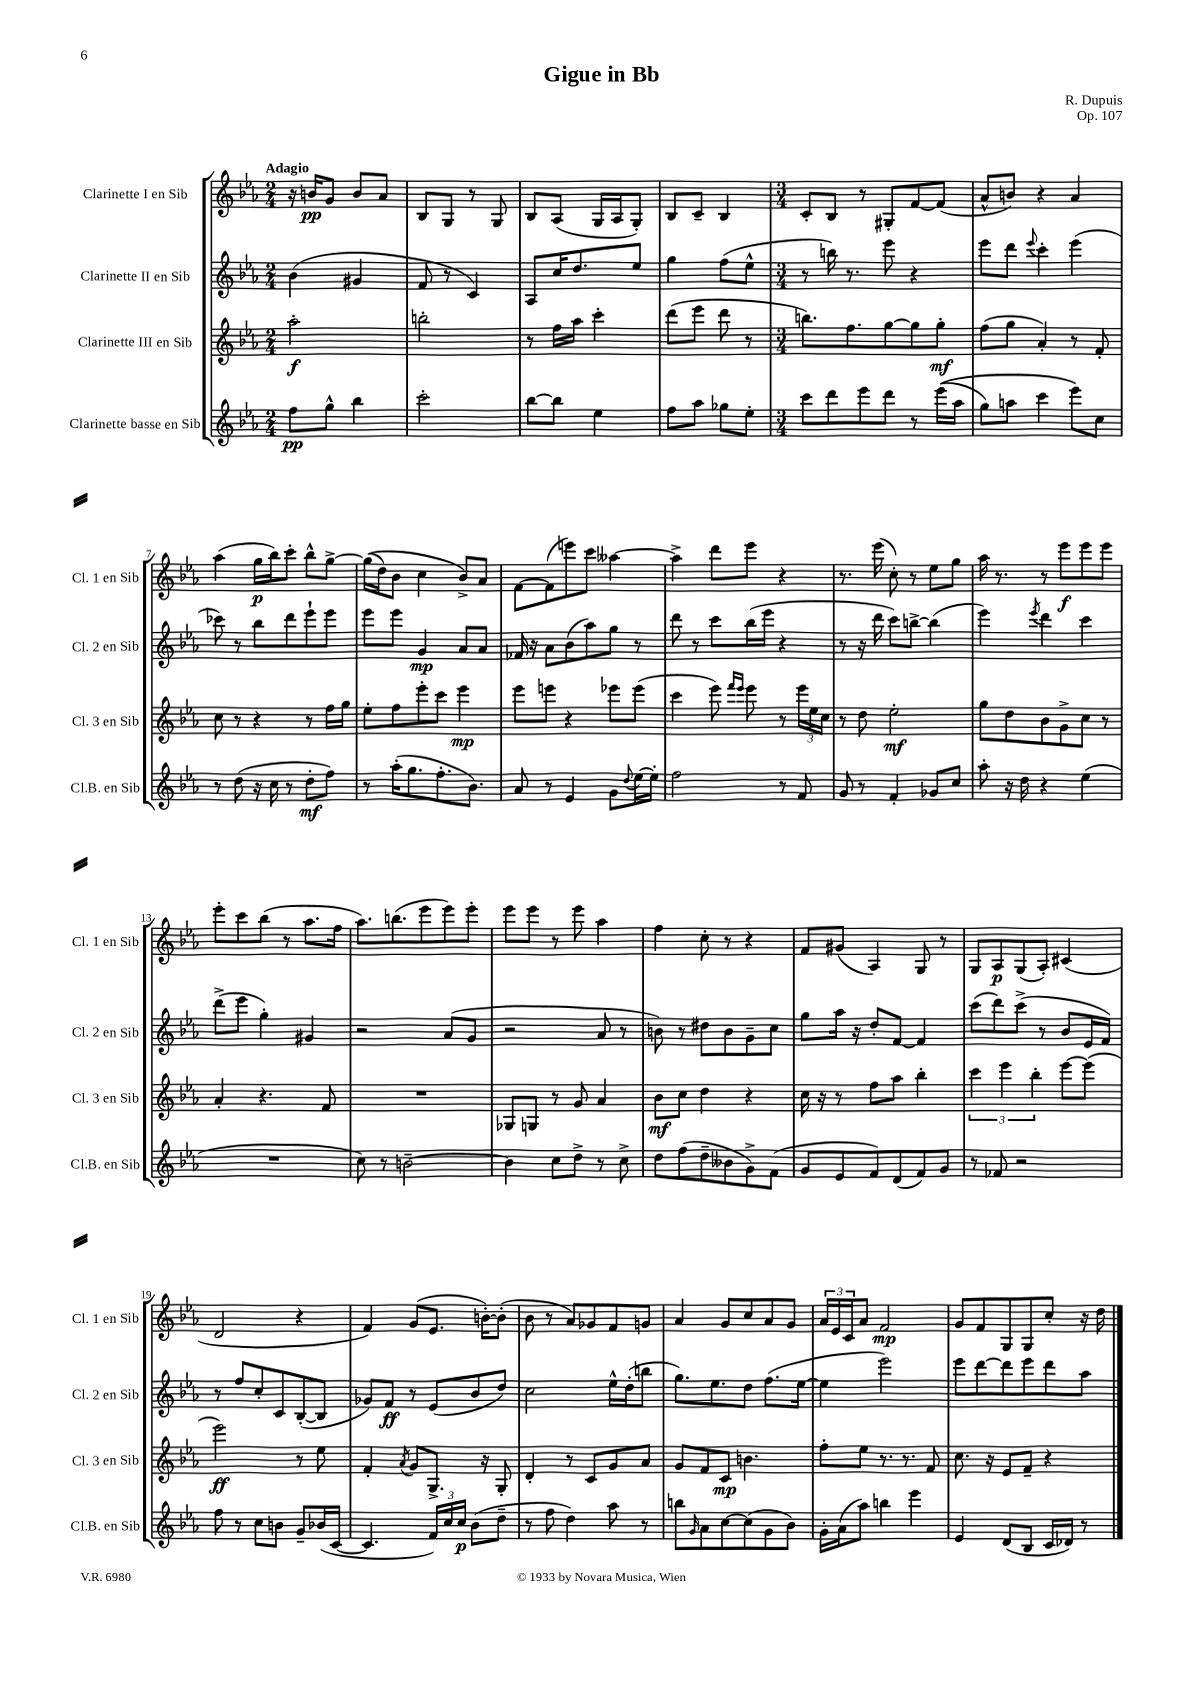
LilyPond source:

\header { title = "Gigue in Bb" composer = "R. Dupuis" opus = "Op. 107" }
<<
\new StaffGroup <<
\new Staff = "s0" \with { instrumentName = "Clarinette I en Sib" shortInstrumentName = "Cl. 1 en Sib" } {
    \clef treble \key ees \major \numericTimeSignature \time 2/4 \tempo "Adagio"
    r16 b'16\pp g'8 b'8 aes'8 |
    bes8 g8 r8 g8 |
    bes8 aes8( g16 aes16 g8-.) |
    bes8 c'8-- bes4 |
    \numericTimeSignature \time 3/4 c'8-. bes8 r8 gis8-. f'8~ f'8( |
    aes'8-^ b'8) r4 aes'4 |
    aes''4( g''16\p bes''16) c'''8-. bes''8-^ g''8~-> |
    g''16(\( d''16) bes'8 c''4 bes'8->\) aes'8 |
    f'8~ f'8( e'''8) c'''8 aeses''4~ |
    aeses''4-> d'''8 ees'''8 r4 |
    r8. ees'''16( c''8-.) r8 ees''8 g''8 |
    aes''16 r8. r8 ees'''8\f ees'''8 ees'''8 |
    ees'''8-. c'''8 bes''8( r8 aes''8. f''16 |
    aes''8.) b''8.( ees'''8 ees'''8) ees'''8-. |
    ees'''8 ees'''8 r8 ees'''8 aes''4 |
    f''4 c''8-. r8 r4 |
    f'8 gis'8( aes4) g8 r8 |
    g8 aes8\p g8( aes8-.) cis'4( |
    d'2 r4 |
    f'4) g'8( ees'8. b'16~-.) b'8-.( |
    bes'8 r8 aes'8) ges'8 f'8 g'8 |
    aes'4 g'8 c''8 aes'8 g'8 |
    \tuplet 3/2 { aes'16 ees'16 c'16 } aes'8 f'2\mp |
    g'8 f'8 g8 g8 c''8-. r16 d''16 \bar "|." |
}
\new Staff = "s1" \with { instrumentName = "Clarinette II en Sib" shortInstrumentName = "Cl. 2 en Sib" } {
    \clef treble \key ees \major \numericTimeSignature \time 2/4
    bes'4( gis'4 |
    f'8 r8 c'4) |
    aes8 c''16 d''8. ees''8 |
    g''4 f''8( ees''8-^ |
    \numericTimeSignature \time 3/4 r8 b''16) r8. ees'''8 r4 |
    ees'''8 d'''8 \appoggiatura { ees'''8 } c'''4-. ees'''4( |
    ces'''8) r8 bes''8 d'''8 ees'''8-! ees'''8 |
    ees'''8 ees'''8 g'4\mp aes'8 aes'8 |
    fes'16 r16 aes'8 bes'8( aes''8) g''8 r8 |
    d'''8 r8 c'''8 bes''16( ees'''16 r4 |
    r8 r16 d'''16 c'''8) b''8~-> b''4( |
    ees'''4) \acciaccatura { ees'''8 } d'''4 c'''4 |
    d'''8->( ees'''8 g''4-.) gis'4 |
    r2 aes'8( g'8 |
    r2 aes'8 r8 |
    b'8) r8 dis''8 b'8 g'8-- c''8 |
    g''8 aes''16 r16 d''8-. f'8~ f'4 |
    c'''8( d'''8) c'''8->( r8 bes'8 ees'16 f'16) |
    r8 f''8 c''8-. c'8 bes8~-.( bes8 |
    ges'8) f'8\ff r8 ees'8( bes'8 d''8) |
    c''2 ees''16-^ d''16-.( b''8 |
    g''8.) ees''8. d''8 f''8.( ees''16~ |
    ees''4 ees'''2) |
    ees'''8 d'''8~ d'''8 ees'''8 d'''8 aes''8 \bar "|." |
}
\new Staff = "s2" \with { instrumentName = "Clarinette III en Sib" shortInstrumentName = "Cl. 3 en Sib" } {
    \clef treble \key ees \major \numericTimeSignature \time 2/4
    aes''2-.\f |
    b''2-. |
    r8 f''16 aes''16 c'''4-. |
    d'''8( ees'''8 d'''8 r8 |
    \numericTimeSignature \time 3/4 b''8.) f''8. g''8~ g''8 g''8-.\mf |
    f''8( g''8 aes'4-.) r8 f'8-. |
    c''8 r8 r4 r8 f''16 g''16 |
    ees''8-. f''8 ees'''8-. c'''8 ees'''4\mp |
    ees'''8 e'''8 r4 ees'''8 ees'''8( |
    c'''4 ees'''8) \grace { f'''16 ees'''16 } ees'''8 r8 \tuplet 3/2 { ees'''16 ees''16 c''16 } |
    r8 d''8 ees''2-.\mf |
    g''8 d''8 bes'8 g'8-> c''8 r8 |
    aes'4-. r4. f'8 |
    R2. |
    ges8 g8 r8 g'8 aes'4 |
    bes'8\mf c''8 d''4 r4 |
    c''16 r16 r8 f''8 aes''8 bes''4-. |
    \tuplet 3/2 { c'''4 ees'''4 bes''4-. } ees'''8~ ees'''8( |
    ees'''2\ff) r8 ees''8 |
    f'4-. \acciaccatura { aes'8 } g'8 g8.-> r16 g8-. |
    d'4-. r8 c'8 g'8 aes'8 |
    g'8 f'8 c'8\mp b'4. |
    f''8-. ees''8 r8. r8. f'8 |
    c''8. r16 ees'8 f'8-- r4 \bar "|." |
}
\new Staff = "s3" \with { instrumentName = "Clarinette basse en Sib" shortInstrumentName = "Cl.B. en Sib" } {
    \clef treble \key ees \major \numericTimeSignature \time 2/4
    f''8\pp g''8-^ bes''4 |
    c'''2-. |
    bes''8~ bes''8 ees''4 |
    f''8 aes''8 ges''8 ees''8-. |
    \numericTimeSignature \time 3/4 c'''8 d'''8 ees'''8 d'''8 r8 ees'''16(\( aes''16 |
    g''8) a''8 c'''4 ees'''8\) c''8 |
    r8 d''8( r16 c''16 r8 d''8-.\mf f''8) |
    r8 aes''16-.( g''8. f''8.-. bes'8.) |
    aes'8 r8 ees'4 g'8 \appoggiatura { d''8 } ees''16~ ees''16-. |
    f''2 r8 f'8 |
    g'8 r8 f'4-. ges'8 c''8 |
    aes''8-. r16 d''16 r4 ees''4( |
    R2. |
    c''8) r8 b'2~-- |
    b'4 c''8 d''8-> r8 c''8-> |
    d''8 f''8( d''8-- beses'8 g'8->) f'8( |
    g'8 ees'8 f'8) d'8( f'8) g'8 |
    r8 fes'8 r2 |
    f''8 r8 c''8 b'8 g'8-- bes'16( c'16~ |
    c'4. \tuplet 3/2 { f'16) c''16 c''16\p } bes'8( d''8-- |
    r8 f''8 d''4) aes''8 r8 |
    b''8 \grace { g'16 } aes'8 c''8~ c''8( g'8 bes'8) |
    g'16-. aes'16( aes''8) b''4 ees'''4 |
    ees'4 d'8( bes8 c'16 des'16) r8 \bar "|." |
}
>>
>>
